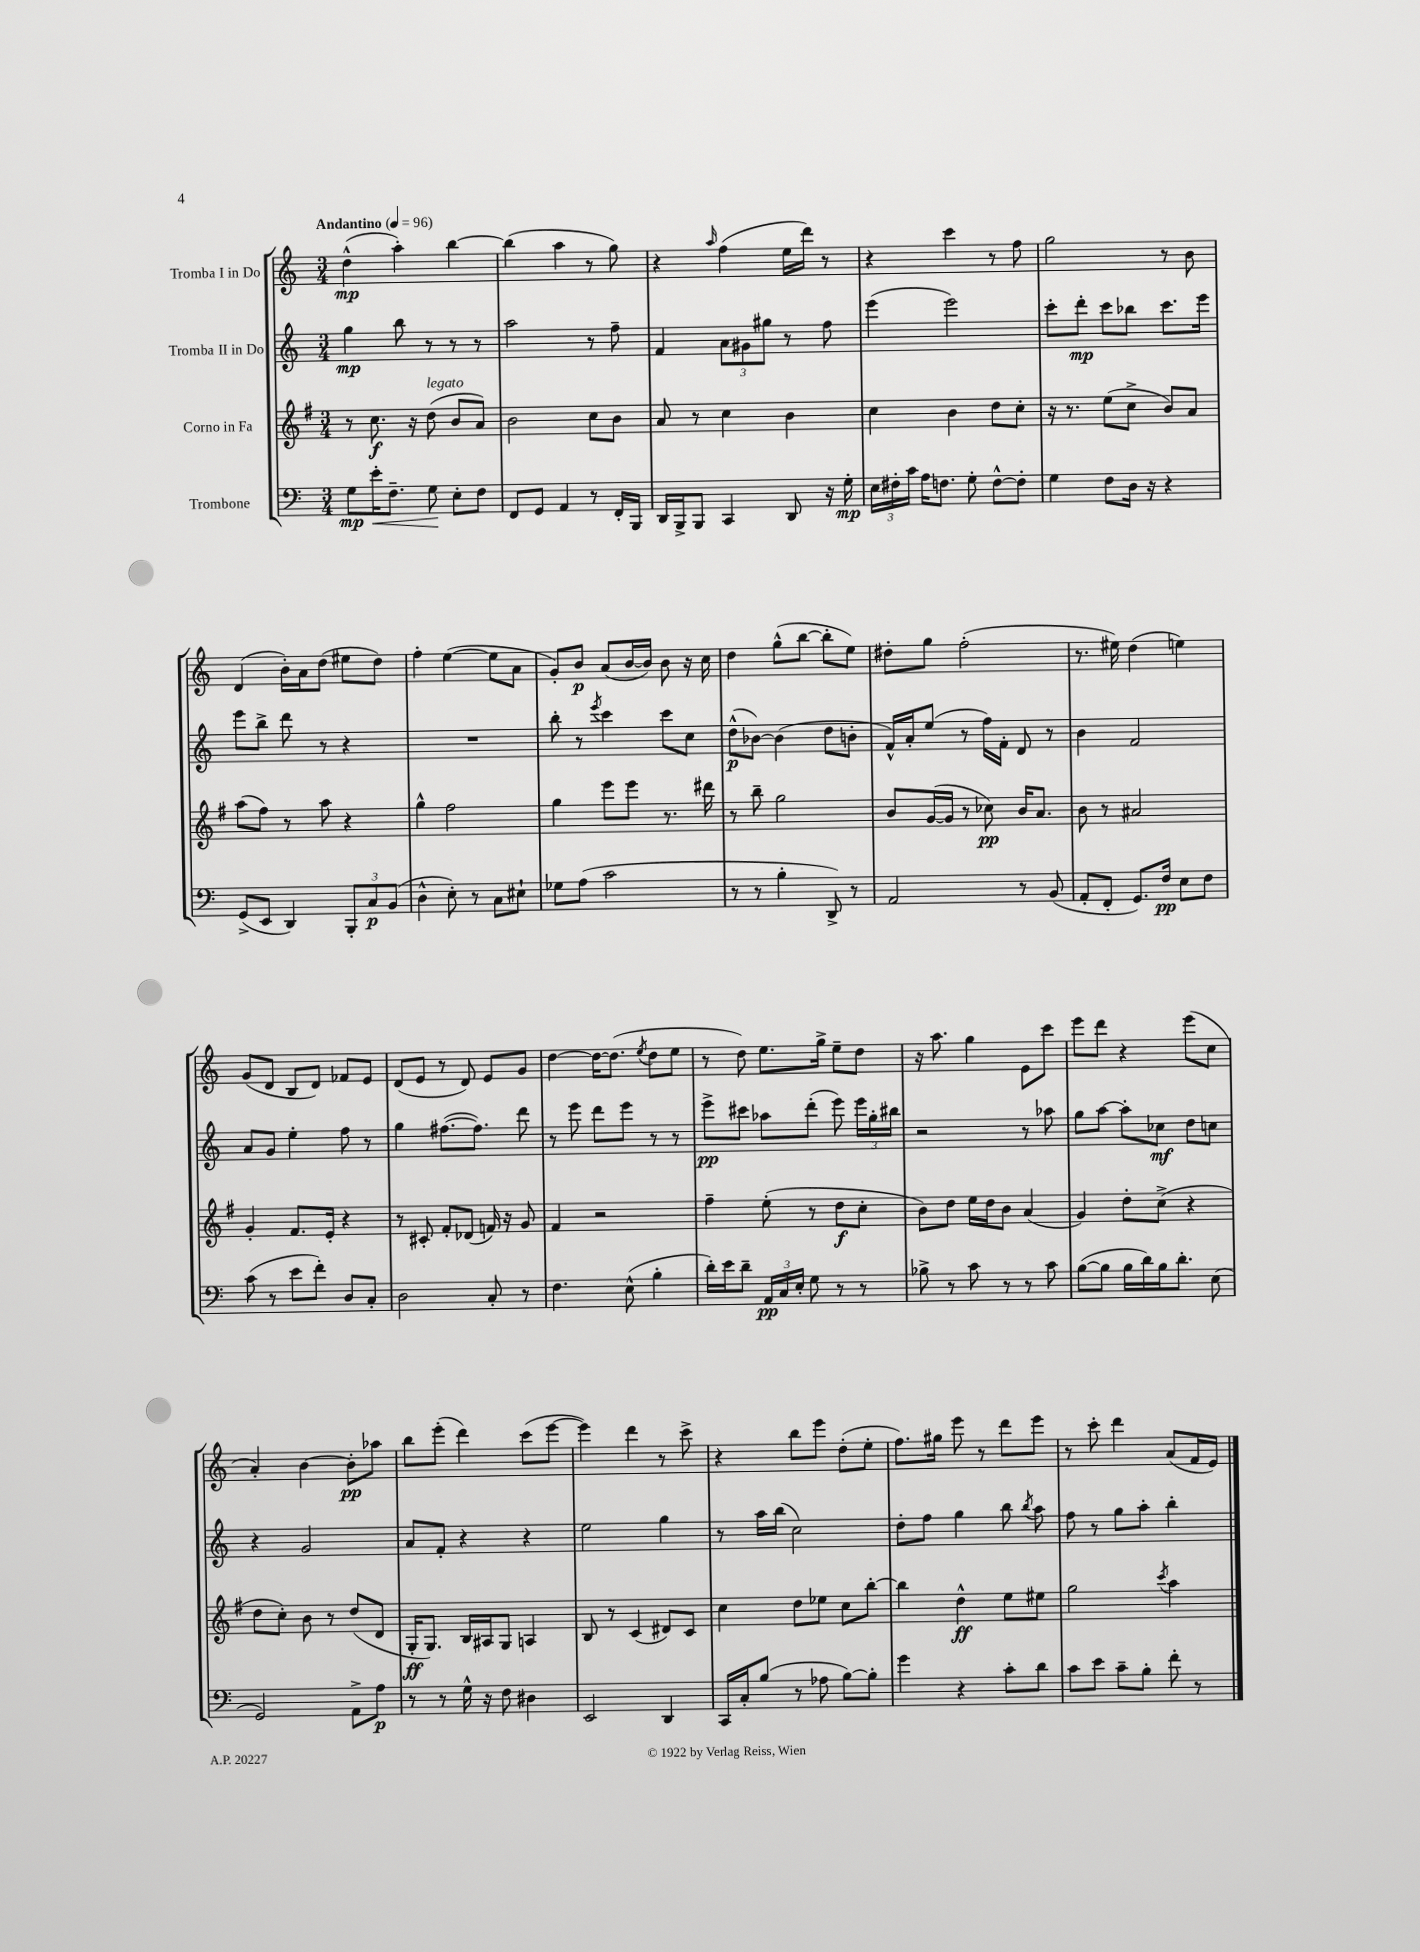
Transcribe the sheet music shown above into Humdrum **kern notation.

**kern	**kern	**kern	**kern
*staff4	*staff3	*staff2	*staff1
*clefF4	*clefG2	*clefG2	*clefG2
*k[]	*k[f#]	*k[]	*k[]
*M3/4	*M3/4	*M3/4	*M3/4
*MM96	*MM96	*MM96	*MM96
8G\L	8r	4gg\	(4dd^^\
16e'\K	8.cc\	.	.
8.F~\J	.	.	.
.	.	8bb\	4aa'\)
.	16r	.	.
8G\	(8dd\	8r	.
8E'\L	8b/L	8r	[4bb\
8F\J	8a/J)	8r	.
=	=	=	=
8FF/L	2b\	2aa\	(4bb\]
8GG/J	.	.	.
4AA/	.	.	4aa\
8r	8cc\L	8r	8r
16FF'/LL	8b\J	8ff~\	8gg\)
16BBB/JJ	.	.	.
=	=	=	=
16DD/LL	8a/	4f/	4r
16BBB^/J	.	.	.
8BBB/J	8r	.	.
.	.	.	16qqaa/
4CC/	4cc\	12a\L	(4ff\
.	.	12g#\	.
.	.	12gg#\J	.
8DD/	4b\	8r	16ee\LL
.	.	.	16ddd\JJ)
16r	.	8ff\	8r
16G'\	.	.	.
=	=	=	=
24E\LL	4cc\	(4eee\	4r
24F#'\	.	.	.
24c\JJ	.	.	.
16A\LK	.	.	.
8.F\J	.	.	.
.	4b\	2eee\)	4ccc\
8G'\	.	.	.
[8F^^\L	8dd\L	.	8r
8F'\]J	8cc'\J	.	8ff\
=	=	=	=
4G\	16r	8ccc'\L	2gg\
.	8.r	.	.
.	.	8ddd'\J	.
8F\L	(8ee\L	8ccc\L	.
16D\Jk	8cc^\J	8bb-\J	.
16r	.	.	.
4r	8b/L)	8.ccc\L	8r
.	8a/J	.	8b\
.	.	16eee\Jk	.
=	=	=	=
(8GG^/L	(8aa\L	8eee\L	(4d/
8EE/J	8ff#\J)	8bb^\J	.
4DD/)	8r	8ddd\	16b'\LL)
.	.	.	16a\J
.	8aa\	8r	(8dd\J
12BBB'/L	4r	4r	8ee#\L
12C/	.	.	.
.	.	.	8dd\J)
(12BB/J	.	.	.
=	=	=	=
4D^^\	4gg^^\	2.r	4ff'\
8E'\)	2ff#\	.	([4ee\
8r	.	.	.
8C\L	.	.	8ee\]L
8E#`\J	.	.	8a\J
=	=	=	=
8G-\L	4gg\	8bb'\	8g'/L)
(8A\J	.	8r	8b/J
.	.	8qeee/	.
2c\	8eee\L	4ccc\	(8a/L
.	8eee\J	.	[16b/L
.	.	.	16b/]JJ)
.	8.r	8ccc\L	8b\
.	.	8cc\J	16r
.	16ddd#\	.	16cc\
=	=	=	=
8r	8r	(8dd^^\L	4dd\
8r	8bb~\	[8b-\J)	.
4B'\	2gg\	(4b-\]	(8gg^^\L
.	.	.	[8bb\J
8DD^/)	.	8dd\L	8bb'\]L
8r	.	8b'\J	8ee\J)
=	=	=	=
2AA/	8b/L	16f^^/LL)	8dd#'\L
.	.	16a'/J	.
.	([16g/L	(8ee/J	8gg\J
.	16g/]JJ	.	.
.	8r	8r	(2ff'\
.	8cc-\)	16ff\LL)	.
.	.	16f'\JJ	.
8r	16b/LK	8d/	.
.	8.a/J	.	.
(8BB/	.	8r	.
=	=	=	=
8AA'/L	8b\	4b\	8.r
8FF'/J	8r	.	.
.	.	.	16ee#\)
8.GG/L)	2a#/	2f/	(4dd\
16F/Jk	.	.	.
8E\L	.	.	4ee\)
8F\J	.	.	.
=	=	=	=
(8c\	4g'/	8a/L	(8g/L
8r	.	8g/J	8d/J
8e\L	8.f#/L	4ee'\	8B/L
8f'\J)	.	.	8d/J)
.	16e'/Jk	.	.
8D/L	4r	8ff\	8f-/L
8C'/J	.	8r	8e/J
=	=	=	=
2D\	8r	4gg\	(8d/L
.	8c#'/	.	8e/J
.	8f#'/L	([8.ff#\L	8r
.	(8d-/J	.	8d/)
.	.	8.ff#\]J)	.
8C'/	16f/)	.	8e/L
.	16r	.	.
8r	8g/	8ddd\	8g/J
=	=	=	=
4.F\	4f#/	8r	[4dd\
.	.	8eee\	.
.	2r	8ddd\L	16dd\_LK
.	.	.	(8.dd\]J
(8E^^\	.	8eee\J	.
.	.	.	8qee/
4B'\	.	8r	8dd\L
.	.	8r	8ee\J
=	=	=	=
16d'\LL)	4ff#~\	8eee^\L	8r
16e\J	.	.	.
8d~\J	.	8ccc#\J	8dd\)
24AA/LL	(8ee'\	8aa-\L	8.ee\L
24C/	.	.	.
24E'/JJ	.	.	.
8G\	8r	(8ddd'\J	.
.	.	.	16gg^\Jk
8r	8dd\L	8eee\)	8ee~\L
8r	8cc'\J	24eee\LL	8dd\J
.	.	24gg'\	.
.	.	24bb#\JJ	.
=	=	=	=
8B-^\	8b\L)	2r	16r
.	.	.	8.aa\
8r	8dd\J	.	.
8c\	16ee\LL	.	4gg\
.	16dd\J	.	.
8r	8b\J	.	.
8r	(4a/	8r	8e\L
8c\	.	8aa-\	8ccc\J
=	=	=	=
([8B\L	4g/)	8gg\L	8eee\L
8B\]J	.	[8aa\J	8ddd\J
16B\LL	8dd'\L	8aa'\]L	4r
16d\)	.	.	.
16B\J	(8cc^\J	8cc-\J	.
8.d'\J	.	.	.
.	4r	8dd\L	(8eee\L
(8E\	.	8cc\J	8cc\J
=	=	=	=
2GG/)	8dd\L	4r	4a'/)
.	8cc'\J)	.	.
.	8b\	2g/	[4b\
.	8r	.	.
8AA^\L	(8dd/L	.	8b'\]L
8A\J	8d/J	.	8aa-\J
=	=	=	=
8r	16G'/LK	8a/L	8bb\L
.	8.G/J)	.	.
8r	.	8f'/J	(8eee'\J
16G^^\	16B/LL	4r	4ddd\)
16r	16A#/J	.	.
8F\	8G/J	.	.
4D#\	4A/	4r	(8ccc\L
.	.	.	[8eee\J
=	=	=	=
2EE/	8B/	2ee\	4eee\])
.	8r	.	.
.	(4c/	.	4ddd\
4DD/	8d#/L)	4gg\	8r
.	8c/J	.	8ccc^\
=	=	=	=
16CC/LL	4cc\	8r	4r
16C'/J	.	.	.
(8B/J	.	16aa\LL	.
.	.	(16bb\JJ	.
8r	8dd\L	2cc\)	8bb\L
8A-\	8ee-\J	.	8eee\J
[8B\L)	8cc\L	.	(8dd'\L
8B'\]J	[8bb'\J	.	8ee'\J
=	=	=	=
4g\	4bb\]	8dd'\L	8.ff\L)
.	.	8ff\J	.
.	.	.	16gg#\Jk
4r	4dd^^\	4gg\	8eee\
.	.	.	8r
8c'\L	8ee\L	8bb\	8ddd\L
.	.	8qbb/	.
8d\J	8ee#\J	8aa\	8eee\J
=	=	=	=
8c\L	2gg\	8ff\	8r
8e\J	.	8r	8ccc'\
8c~\L	.	8gg\L	4ddd\
8B'\J	.	8aa'\J	.
.	8qccc/	.	.
8f'\	4aa\	4bb'\	(8a/L
8r	.	.	16f/L
.	.	.	16e/JJ)
==	==	==	==
*-	*-	*-	*-
